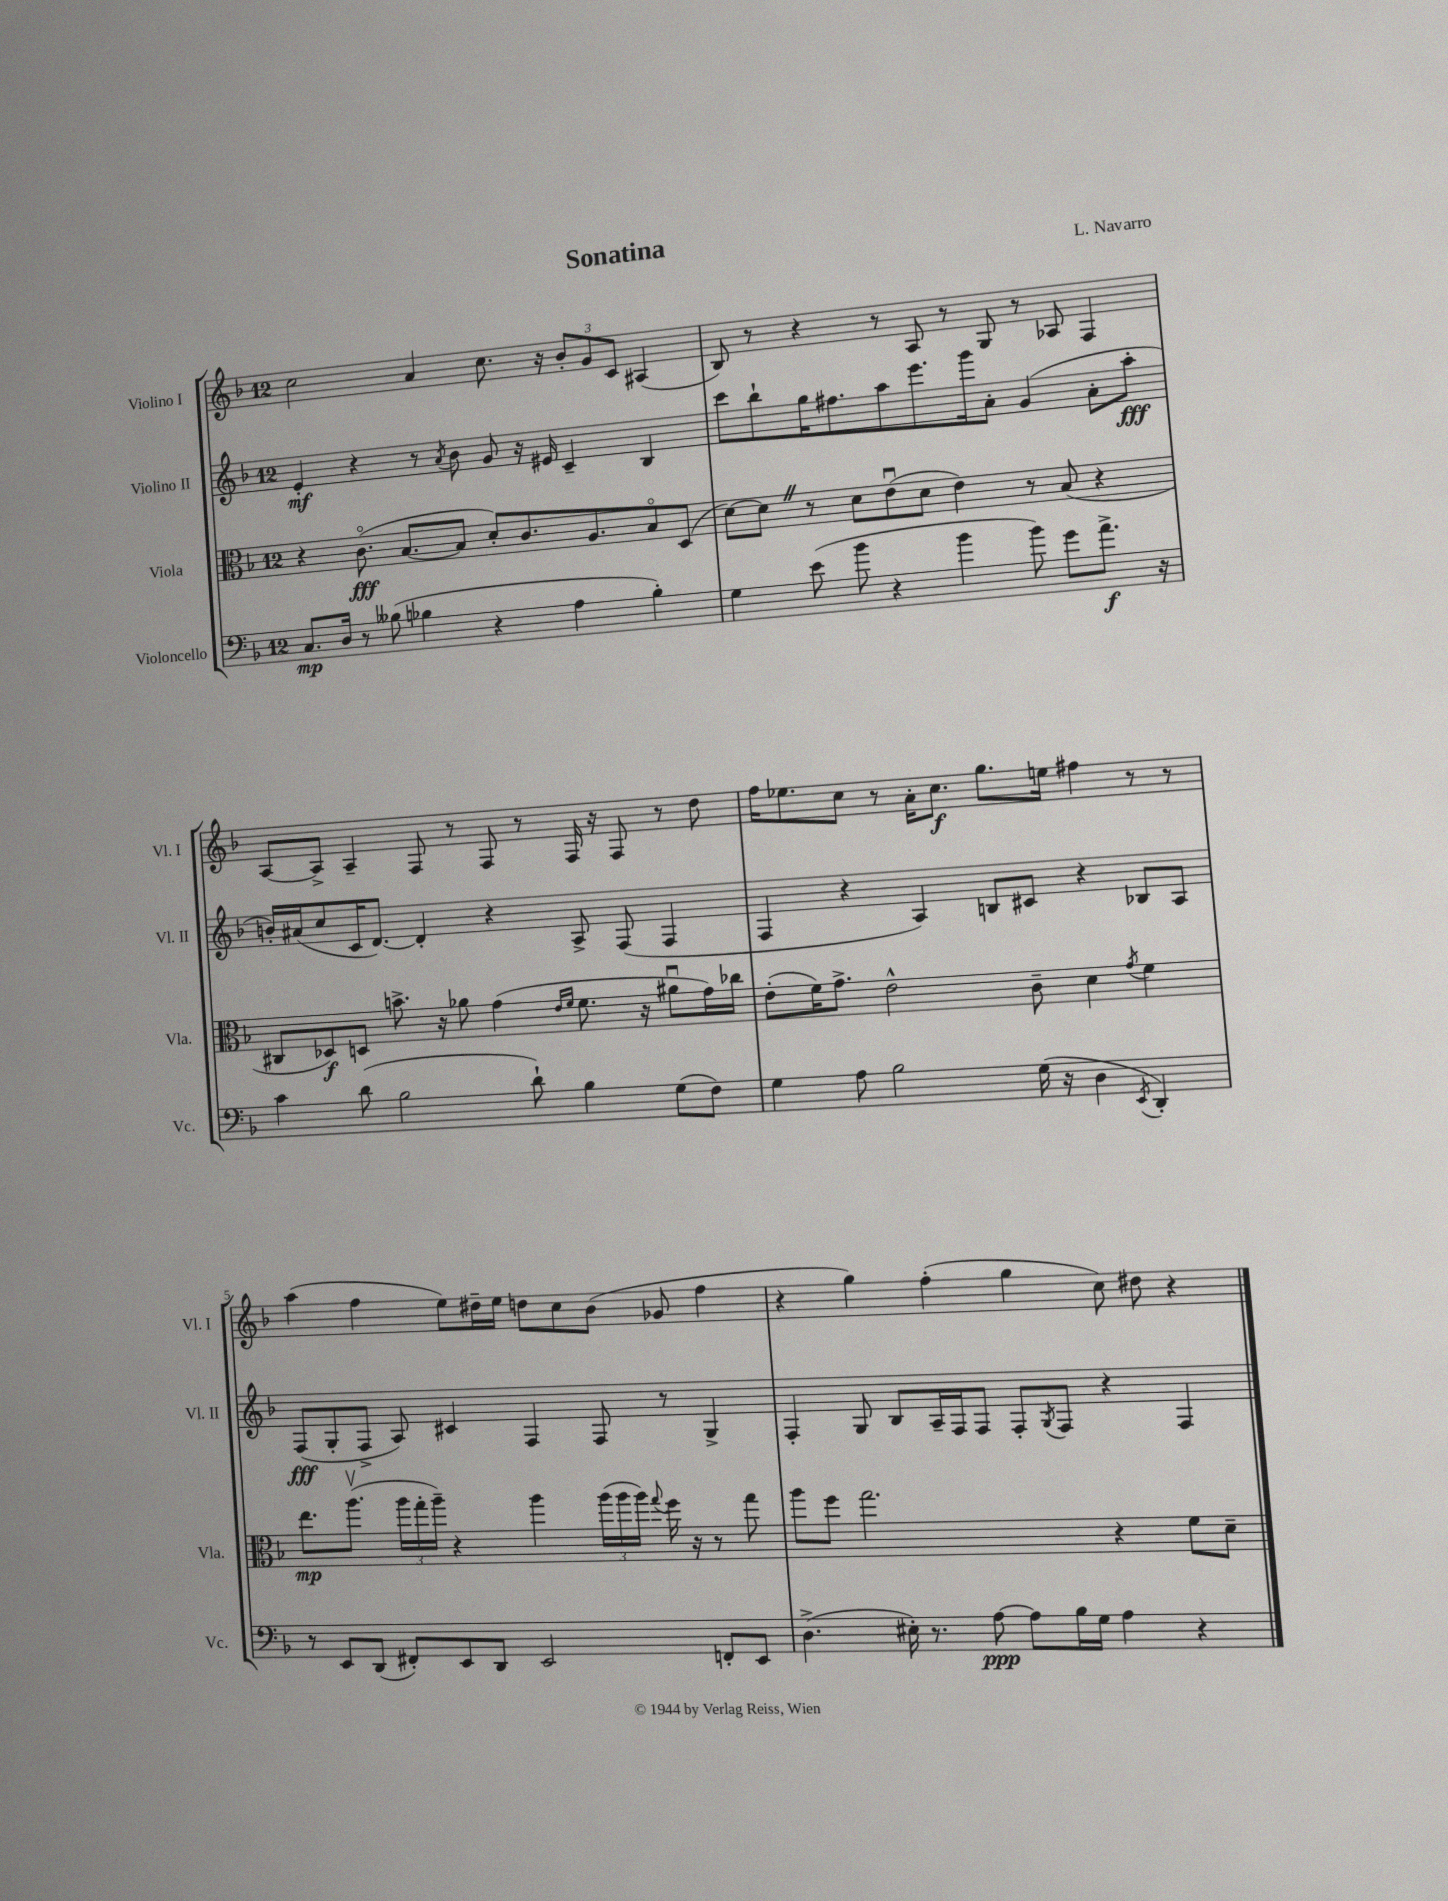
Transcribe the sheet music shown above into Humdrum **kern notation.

**kern	**kern	**kern	**kern
*staff4	*staff3	*staff2	*staff1
*clefF4	*clefC3	*clefG2	*clefG2
*k[b-]	*k[b-]	*k[b-]	*k[b-]
*M12/8	*M12/8	*M12/8	*M12/8
8.C	4r	4e'	2cc
16D	.	.	.
8r	(8.co	4r	.
(8B--	.	.	.
.	[8.B-	.	.
4B-	.	8r	4a
.	.	8qa	.
.	8B-]	8b-	.
4r	8d')	8g	8.cc
.	8.c	16r	.
.	.	16e#	16r
4A	.	4c~	12b-'
.	8.A	.	.
.	.	.	12g
.	.	.	12c
4B-')	8B-o	4B-	(4A#
.	(8D	.	.
=	=	=	=
4G	[8d)	8ccc	8B-)
.	8d]	8bb-`	8r
(8e	8r	16gg	4r
.	.	8.ff#	.
8b-	8d	.	.
4r	(8eu	8aa	8r
.	8d	8.eee	8A
4b-	4e)	.	8r
.	.	16ggg	.
.	.	8a'	8G
8b-)	8r	(4g	8r
8g	(8B-	.	8A-
8.a^	4r	8a'	4F
.	.	8aa'	.
16r	.	.	.
=	=	=	=
4c	8C#	16b')	[8A
.	.	(16a#	.
.	8D-)	8cc	8A^]
(8d	8D	16c	4A~
.	.	[8.d)	.
2B-	8.b^	.	.
.	.	4d']	8F
.	16r	.	.
.	8a-	.	8r
.	(4g	4r	8F
8d`)	.	.	8r
.	16qqe	.	.
.	16qqf	.	.
4B-	8.f	8A^	16F
.	.	.	16r
.	.	(8F	8F
.	16r	.	.
(8G	8a#u	4F	8r
8F)	16g)	.	8dd
.	16cc-	.	.
=	=	=	=
4G	(8e'	4F	16ff
.	.	.	8.ee-
.	16f)	.	.
.	8.g^	.	.
8A	.	4r	8cc
2B-	2e^^	.	8r
.	.	4A)	16a'
.	.	.	8.cc
.	.	8B	8.gg
(16G	8c~	8c#	.
16r	.	.	16ee
4D	4d	4r	4ff#
8qEE	8qg	.	.
4DD')	4f	8B-	8r
.	.	8A	8r
=	=	=	=
8r	8.ee	(8F	(4aa
8EE	.	8G'	.
.	(8.aav	.	.
(8DD	.	8F^	4ff
8FF#')	24aa	8A)	.
.	24gg'	.	.
.	24aa~)	.	.
8EE	4r	4c#	8ee)
8DD	.	.	16dd#~
.	.	.	16ee
2EE	4aa	4F	8dd
.	.	.	8cc
.	(24aa	8F	(8b-
.	24aa	.	.
.	24aa)	.	.
.	8qqgg	.	.
.	16ff	8r	8g-
.	16r	.	.
8FF'	8r	4G^	4ff
8EE	8gg	.	.
=	=	=	=
(4.D^	8aa	4F'	4r
.	8ff	.	.
.	2.gg	8G	4gg)
16E#')	.	8B-	.
8.r	.	.	.
.	.	16A~	(4ff'
.	.	16F	.
[8A	.	8F	.
8A]	.	8F'	4gg
.	.	8qG	.
16B-	.	8F	.
16G	.	.	.
4A	4r	4r	8cc)
.	.	.	8dd#
4r	8f	4F	4r
.	8d~	.	.
==	==	==	==
*-	*-	*-	*-
